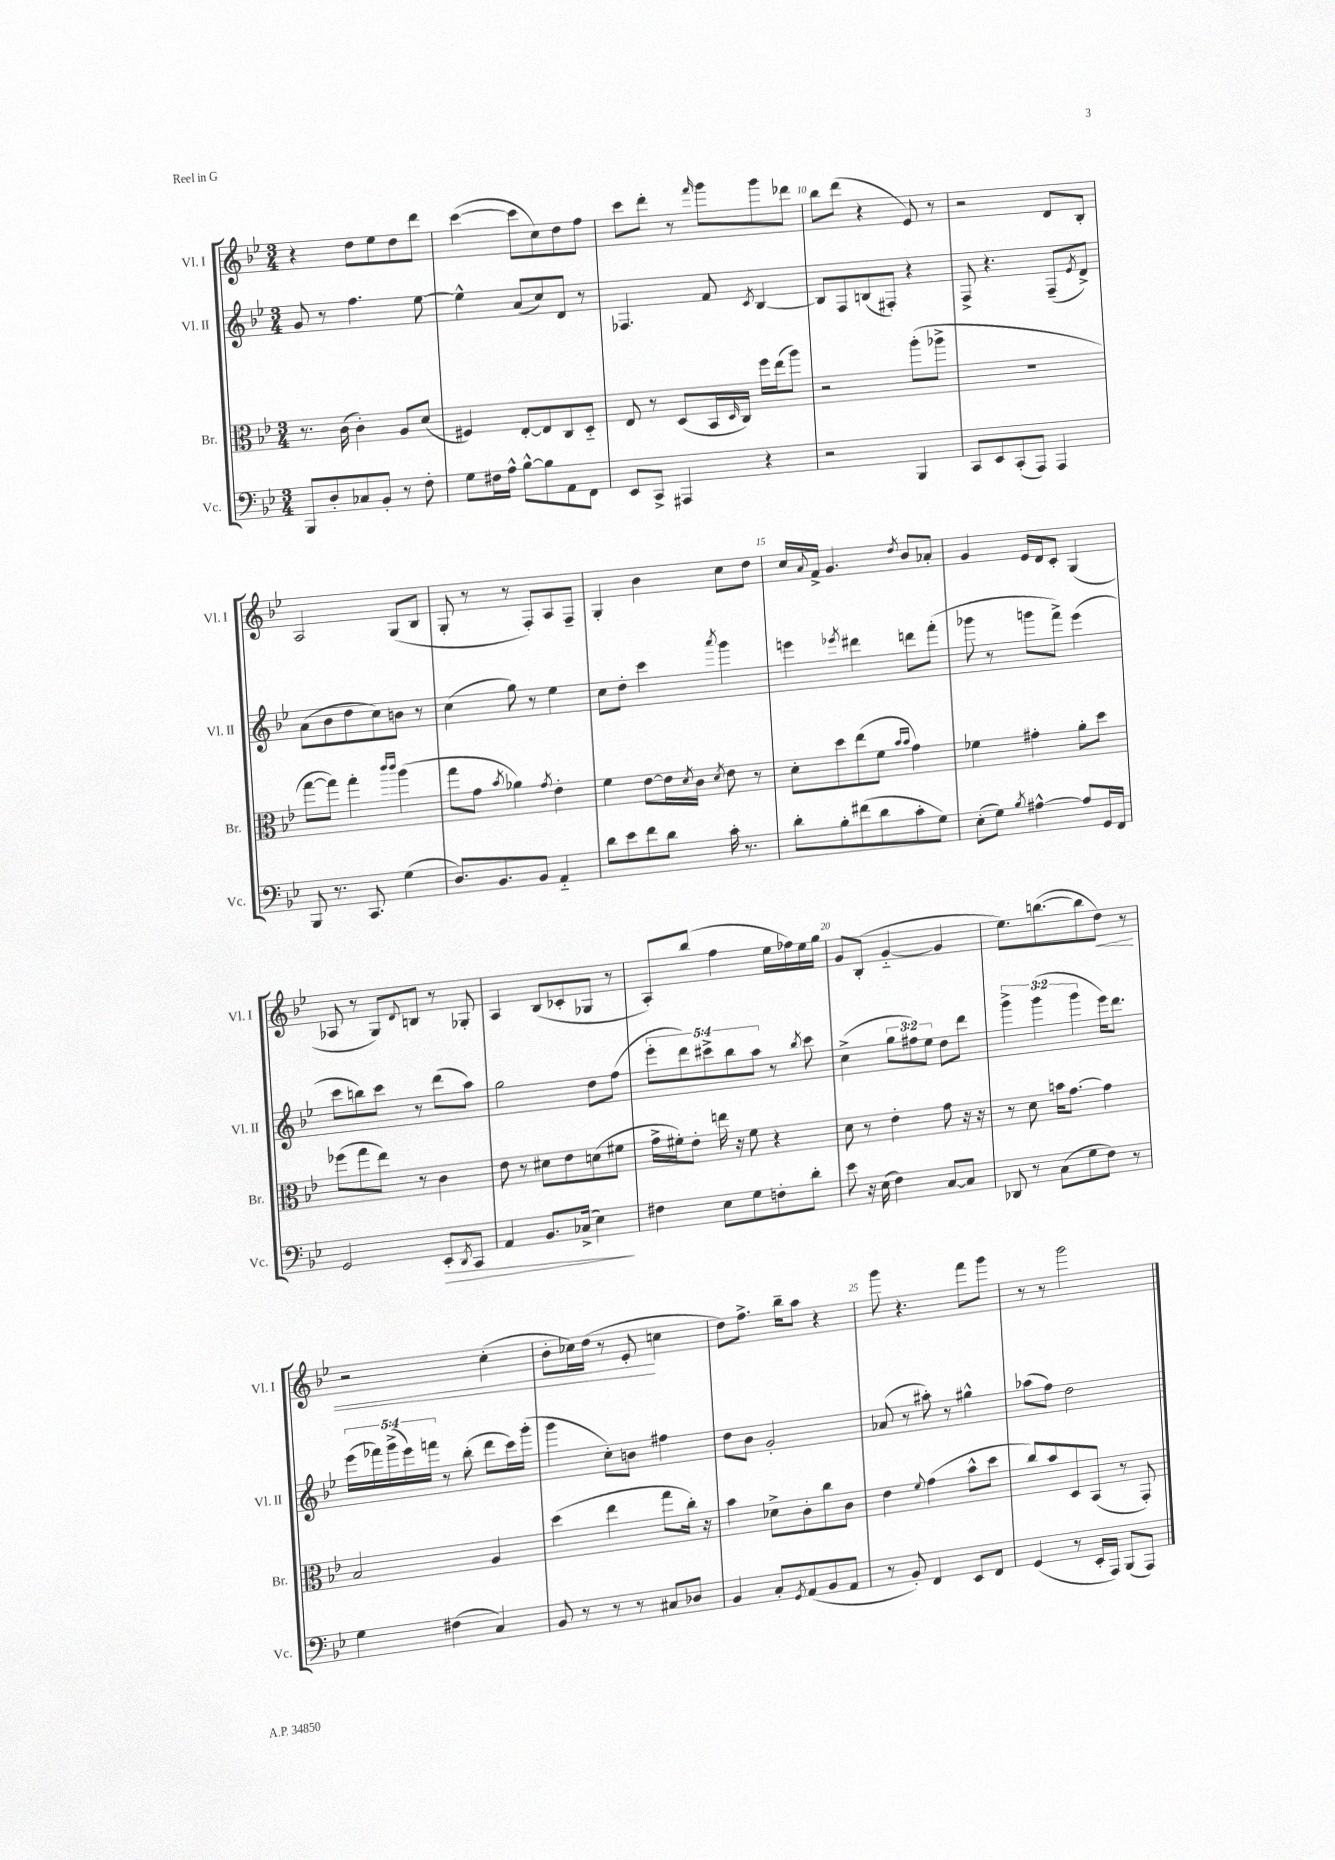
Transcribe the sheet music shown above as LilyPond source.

<<
\new StaffGroup <<
\new Staff = "s0" \with { instrumentName = "Vl. I" shortInstrumentName = "Vl. I" } {
    \clef treble \key bes \major \numericTimeSignature \time 3/4
    r4 d''8 ees''8 d''8 d'''8 |
    c'''4~( c'''8 c''8) d''8 f''8 |
    c'''8 d'''8-. r8 \grace { f'''16 } g'''8 g'''8 des'''8 |
    bes''8 d'''8( r4 ees'8) r8 |
    r2 d'8 bes8-. |
    a2 g8( bes8 |
    g8-. r8 r8 f8-.) a8 f8-- |
    g4-. bes'4 c''8 d''8 |
    c''16 \appoggiatura { a'8 } f'16-> g'4. \acciaccatura { d''8 } bes'8 aes'8-. |
    g'4 ees'16 d'16 c'8-. g4( |
    aes8 r8 g8) \appoggiatura { d'8 } b8 r8 ges8-. |
    a4 bes8( ces'8-. ges8 r8 |
    a8-.) bes''8( f''4 ees''16 fes''16) ees''16 g''16 |
    g'8 bes8-.( g'4~-_ g'4 |
    ees''8.) b''8.~( b''8 d''8\<) r8 |
    r2 c''4-.( |
    bes'8-. ces''16) d''16( r8 ees'8-.\! c''4 |
    d''8) f''8.-> bes''16-- a''8 r4 |
    g'''8 r4. f'''8 g'''8 |
    r8 r8 g'''2 \bar "|." |
}
\new Staff = "s1" \with { instrumentName = "Vl. II" shortInstrumentName = "Vl. II" } {
    \clef treble \key bes \major \numericTimeSignature \time 3/4 \override Staff.TupletNumber.text = #tuplet-number::calc-fraction-text
    g'8 r8 f''4. ees''8~ |
    ees''4-^ a'8( c''8) d'8 r8 |
    fes4. f'8 \acciaccatura { c'8 } bes4~ |
    bes8 f8 b8( fis8-.) r4 |
    f8-> r4. f8--( \acciaccatura { ees'8 } d'8->) |
    a'8( bes'8 d''8 c''8) b'8 r8 |
    c''4( g''8) r8 ees''4 |
    c''8 d''8-. c'''4 \acciaccatura { a'''8 } g'''4 |
    e'''4 \acciaccatura { ees'''8 } dis'''4 d'''8 f'''8-.( |
    ges'''8 r8 g'''8 f'''8->) ees'''4( |
    c'''8 b''8) c'''8 r8 d'''8( a''8) |
    g''2 d''8 f''8( |
    \tuplet 5/4 { ees'''8-. d'''8) cis'''8-> bes''8 a''8 } r8 \acciaccatura { bes''8 } cis'''8 |
    c''4->( \tuplet 3/2 { g''8 fis''8) ees''8 } d''8 d'''8 |
    \tuplet 3/2 { g'''4-> g'''4( g'''4 } ees'''16) d'''8. |
    \tuplet 5/4 { ees'''16( fes'''16) g'''16->( ees'''16) f'''16 } r8 bes''8-.( d'''8 c'''16) g'''16-.( |
    g'''4 c''8-.) b'8 fis''4 |
    d''8 bes'8 g'2-. |
    aes'8( r8 ais''8-.) r8 gis''4-^ |
    aes''8( f''8) d''2 \bar "|." |
}
\new Staff = "s2" \with { instrumentName = "Br." shortInstrumentName = "Br." } {
    \clef alto \key bes \major \numericTimeSignature \time 3/4
    r8. c'16( c'4-.) a8 d'8( |
    fis4) ees8~-. ees8 c8 d8-_ |
    ees8 r8 d8( bes,16 \grace { d16 } c16) f''16 ees''16( a''8) |
    r2 a''8-.( aes''8-> |
    R2. |
    g''8~ g''8) g''4-. \grace { c'''16 c'''16 } a''4( |
    g''8 g'8 \acciaccatura { bes'8 } aes'4) \acciaccatura { g'8 } ees'4-. |
    f'4 ees'8~ ees'16 \acciaccatura { d'8 } c'16 \acciaccatura { d'8 } ees'8 r8 |
    d'8-. d''8 ees''8( f'8 \grace { bes'16 bes'16 } g'4) |
    fes'4 gis'4-. a'8-. d''8 |
    fes''8( g''8 ees''8) r8 c'4 |
    ees'8 r8 dis'8 ees'8 d'8( fis'8 |
    g'16-> fis'16-.) ees'8-. e''16 r16 fis'8 r4 |
    d'8 r8 ees'4-. g'8 r16 r16 |
    r8 d'8 b'16 g'8.~ g'4 |
    bes2 a4 |
    d''4( ees''4 g''8 c''16-.) r16 |
    bes'4 des'8-> c'8-. c''8 c'8 |
    ees'4 \appoggiatura { f'8 } g'4( bes'8-^ d''8 |
    c''8) bes'8 d8 bes,8( r8 g,8-.) \bar "|." |
}
\new Staff = "s3" \with { instrumentName = "Vc." shortInstrumentName = "Vc." } {
    \clef bass \key bes \major \numericTimeSignature \time 3/4
    bes,,8 d8-. ces8 bes,8-. r8 f8-. |
    g8 fis16 a16-^ bes8~-^ bes8 a,8 f,8 |
    ees,8 c,8-> ais,,4 r4 |
    r2 bes,,4 |
    c,8 ees,8 c,8-.( a,,8) a,,4 |
    bes,,8 r8. c,8. g4( |
    d8.) bes,8. bes,8 a,4-_ |
    d'8 ees'8 f'8 d'8 c'16-. r8. |
    d'8-. bes8-. fis'8( d'8 c'8-. g8) |
    ees8-.( g8) \acciaccatura { bes8 } ais4~-^ ais8 g,16 f,16 |
    g,2 ees,8-.\> \acciaccatura { d,8 } c,8 |
    a,4 bes,8. ces16->( ees4\!) |
    fis4 ees8 g8 f8-. d'8-. |
    ees'8 r16 ees16( f4) c8~ c8 |
    des,8 r8 c8( g8 f8) r8 |
    g4 fis4( c4) |
    bes,8 r8 r8 r8 cis8 des8 |
    bes,4 c8-. \acciaccatura { g,8 } a,8( bes,8 a,8 |
    r8 bes,8-.) f,4 ees,8 f,8 |
    g,4( r8 ees,16-. a,,16) bes,,8( a,,8) \bar "|." |
}
>>
>>
\layout { \context { \Score currentBarNumber = #7 \override BarNumber.break-visibility = ##(#f #t #t) barNumberVisibility = #(every-nth-bar-number-visible 5) } }
